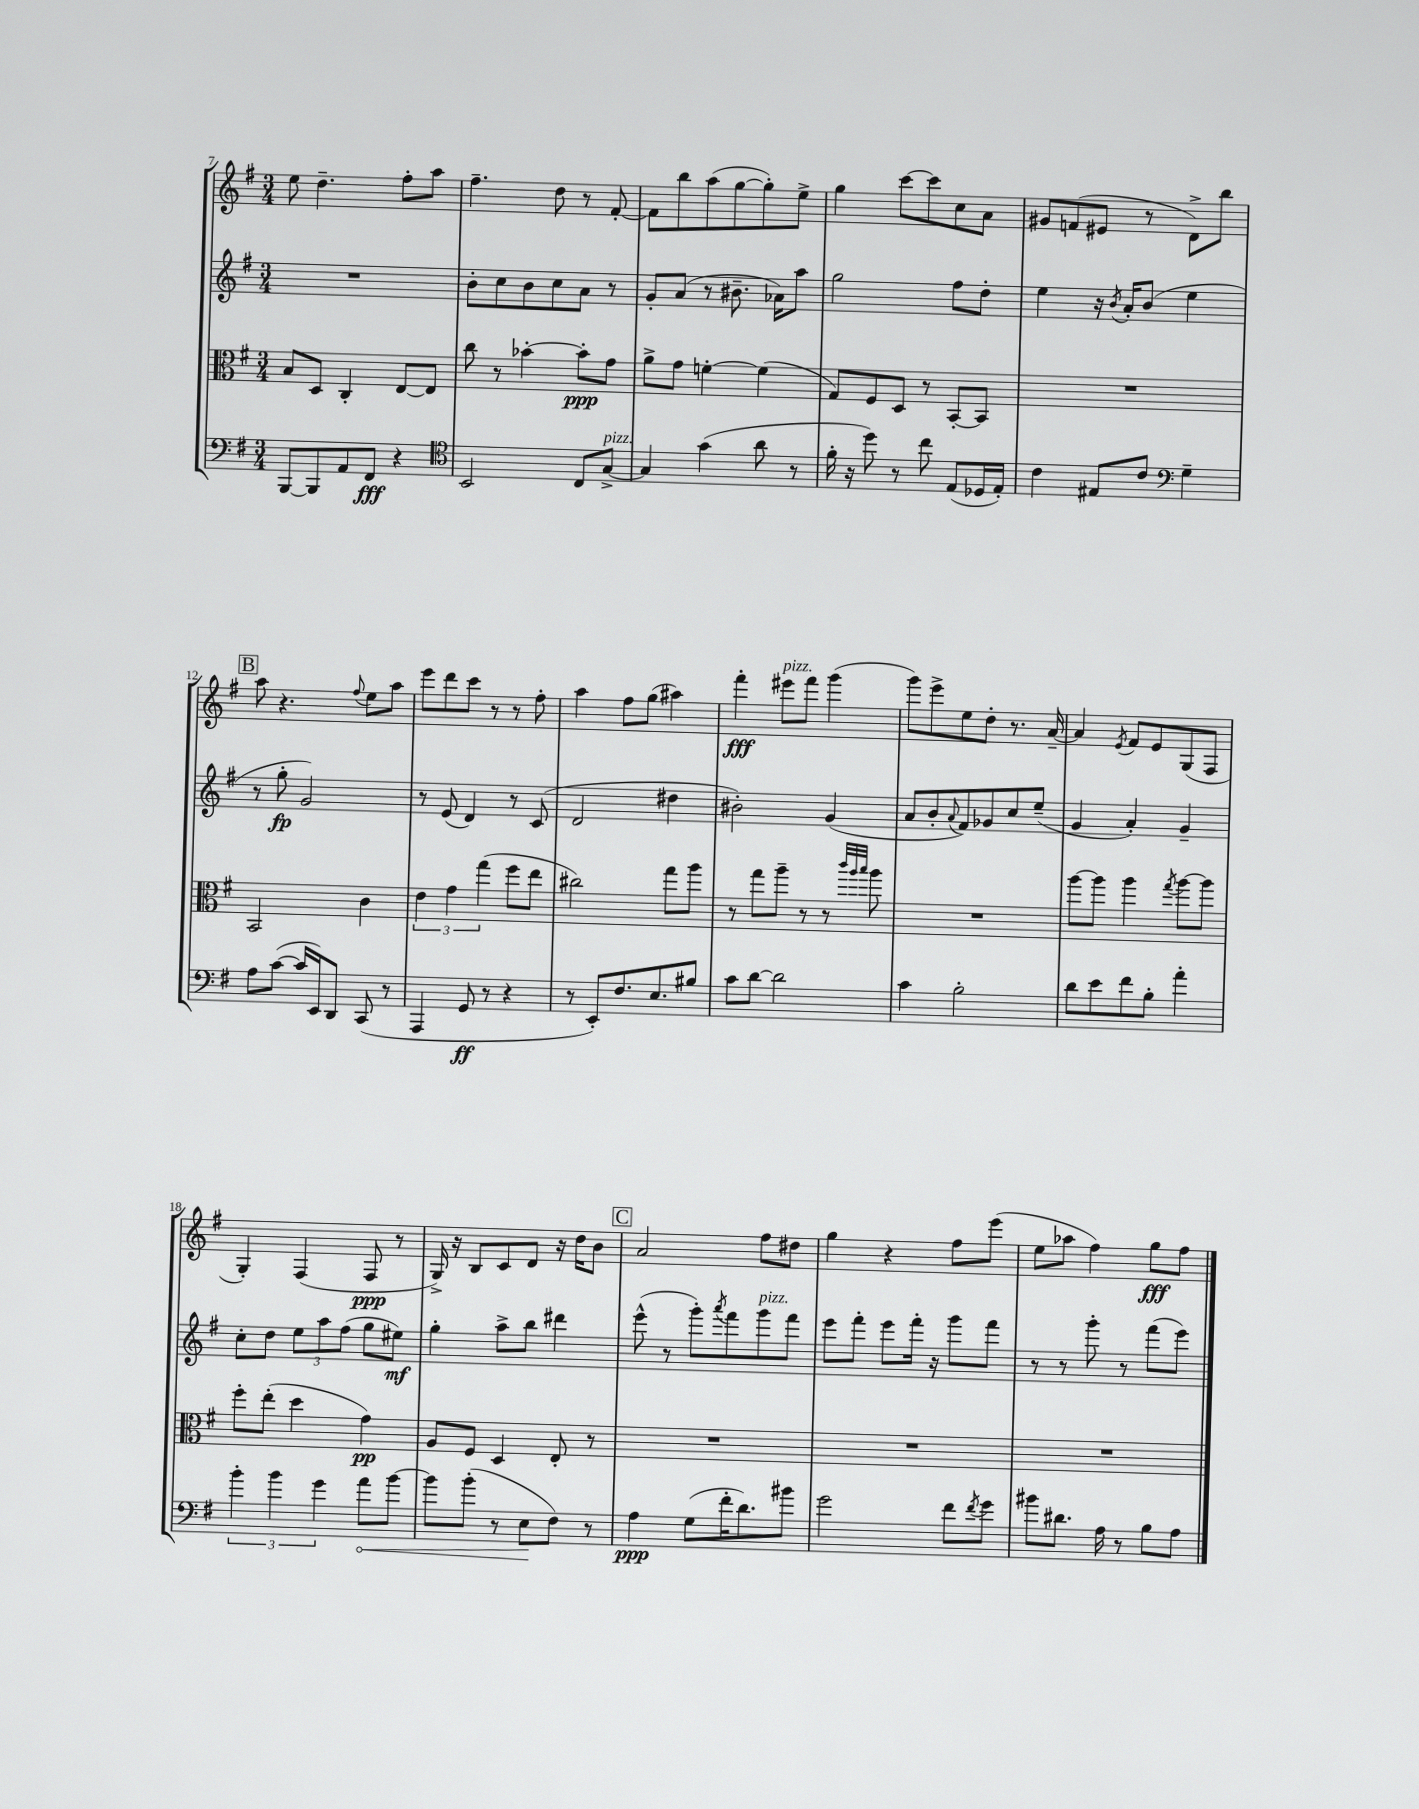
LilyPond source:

<<
\new StaffGroup <<
\new Staff = "s0" {
    \clef treble \key g \major \numericTimeSignature \time 3/4
    e''8 d''4.-- fis''8-. a''8 |
    fis''4.-- d''8 r8 fis'8~-. |
    fis'8 b''8 a''8( g''8~ g''8-.) e''8-> |
    g''4 c'''8~ c'''8 c''8 a'8 |
    gis'8 f'8( eis'8 r8 d'8->) b''8 |
    \mark \markup { \box "B" } a''8 r4. \appoggiatura { fis''8 } e''8 a''8 |
    e'''8 d'''8 c'''8 r8 r8 fis''8-. |
    a''4 fis''8 g''8( ais''4) |
    fis'''4-.\fff eis'''8^\markup { \italic "pizz." } fis'''8 g'''4( |
    g'''8) e'''8-> e''8 d''8-. r8. a'16~-- |
    a'4 \acciaccatura { e'8 } fis'8 e'8 g8( fis8 |
    g4-.) fis4( fis8\ppp r8 |
    g16->) r16 b8 c'8 d'8 r16 d''16 b'8 |
    \mark \markup { \box "C" } a'2 fis''8 dis''8 |
    g''4 r4 fis''8 e'''8( |
    e''8 aes''8 fis''4) g''8\fff fis''8 \bar "|." |
}
\new Staff = "s1" {
    \clef treble \key g \major \numericTimeSignature \time 3/4
    R2. |
    b'8-. c''8 b'8 c''8 a'8 r8 |
    g'8-. a'8( r8 bis'8.-- aes'16) a''8 |
    g''2 fis''8 d''8-. |
    e''4 r16 \acciaccatura { b'8 } a'16-. b'8( e''4 |
    \mark \markup { \box "B" } r8 g''8-.\fp g'2) |
    r8 e'8( d'4) r8 c'8( |
    d'2 dis''4 |
    bis'2-.) g'4( |
    a'8 b'8-. \appoggiatura { a'8 } fis'8) ges'8 c''8 e''8--( |
    g'4 a'4-.) g'4-- |
    c''8-. d''8 \tuplet 3/2 { e''8 a''8 fis''8( } g''8 eis''8\mf) |
    g''4-. a''8-> b''8 dis'''4 |
    \mark \markup { \box "C" } e'''8-^( r8 g'''8-.) \acciaccatura { a'''8 } fis'''8 g'''8^\markup { \italic "pizz." } fis'''8 |
    e'''8 fis'''8-. e'''8 fis'''16-. r16 g'''8 fis'''8 |
    r8 r8 g'''8-. r8 fis'''8( e'''8) \bar "|." |
}
\new Staff = "s2" {
    \clef alto \key g \major \numericTimeSignature \time 3/4
    b8 d8 c4-. e8~ e8 |
    c''8 r8 bes'4~-. bes'8-.\ppp g'8 |
    a'8-> g'8 f'4~-. f'4( |
    g8) fis8 d8 r8 b,8~-. b,8 |
    R2. |
    \mark \markup { \box "B" } b,2 c'4 |
    \tuplet 3/2 { e'4 g'4 g''4( } fis''8 e''8 |
    cis''2) g''8 a''8 |
    r8 g''8 a''8-- r8 r8 \grace { c'''32 a''32 b''32 } a''8 |
    R2. |
    a''8~ a''8 a''4 \acciaccatura { g''8 } a''8~ a''8 |
    fis''8-. e''8-.( d''4 g'4\pp) |
    a8 fis8 d4 e8-. r8 |
    \mark \markup { \box "C" } R2. |
    R2. |
    R2. \bar "|." |
}
\new Staff = "s3" {
    \clef bass \key g \major \numericTimeSignature \time 3/4
    b,,8~ b,,8 a,8 fis,8\fff r4 |
    \clef tenor b,2 c8 g8~->^\markup { \italic "pizz." } |
    g4 g'4( a'8 r8 |
    fis'16-. r16 d''8) r8 c''8 e8( des16 e16-.) |
    c'4 eis8 c'8 \clef bass g4-- |
    \mark \markup { \box "B" } a8 c'8~( c'16 e,16) d,8 c,8( r8 |
    a,,4 g,8\ff r8 r4 |
    r8 e,8-.) fis8. e8. bis8 |
    c'8 d'8~ d'2 |
    c'4 b2-. |
    d'8 e'8 fis'8 b8-. a'4-. |
    \tuplet 3/2 { b'4-. b'4 g'4 } \once \override Hairpin.circled-tip = ##t a'8\< b'8~ |
    b'8 b'8-.( r8 e8\! fis8) r8 |
    \mark \markup { \box "C" } a4\ppp g8( fis'16-. d'8.) bis'8 |
    g'2 fis'8 \acciaccatura { fis'8 } g'8 |
    bis'8 dis'8. a16 r8 b8 a8 \bar "|." |
}
>>
>>
\layout { \context { \Score currentBarNumber = #7 } }
